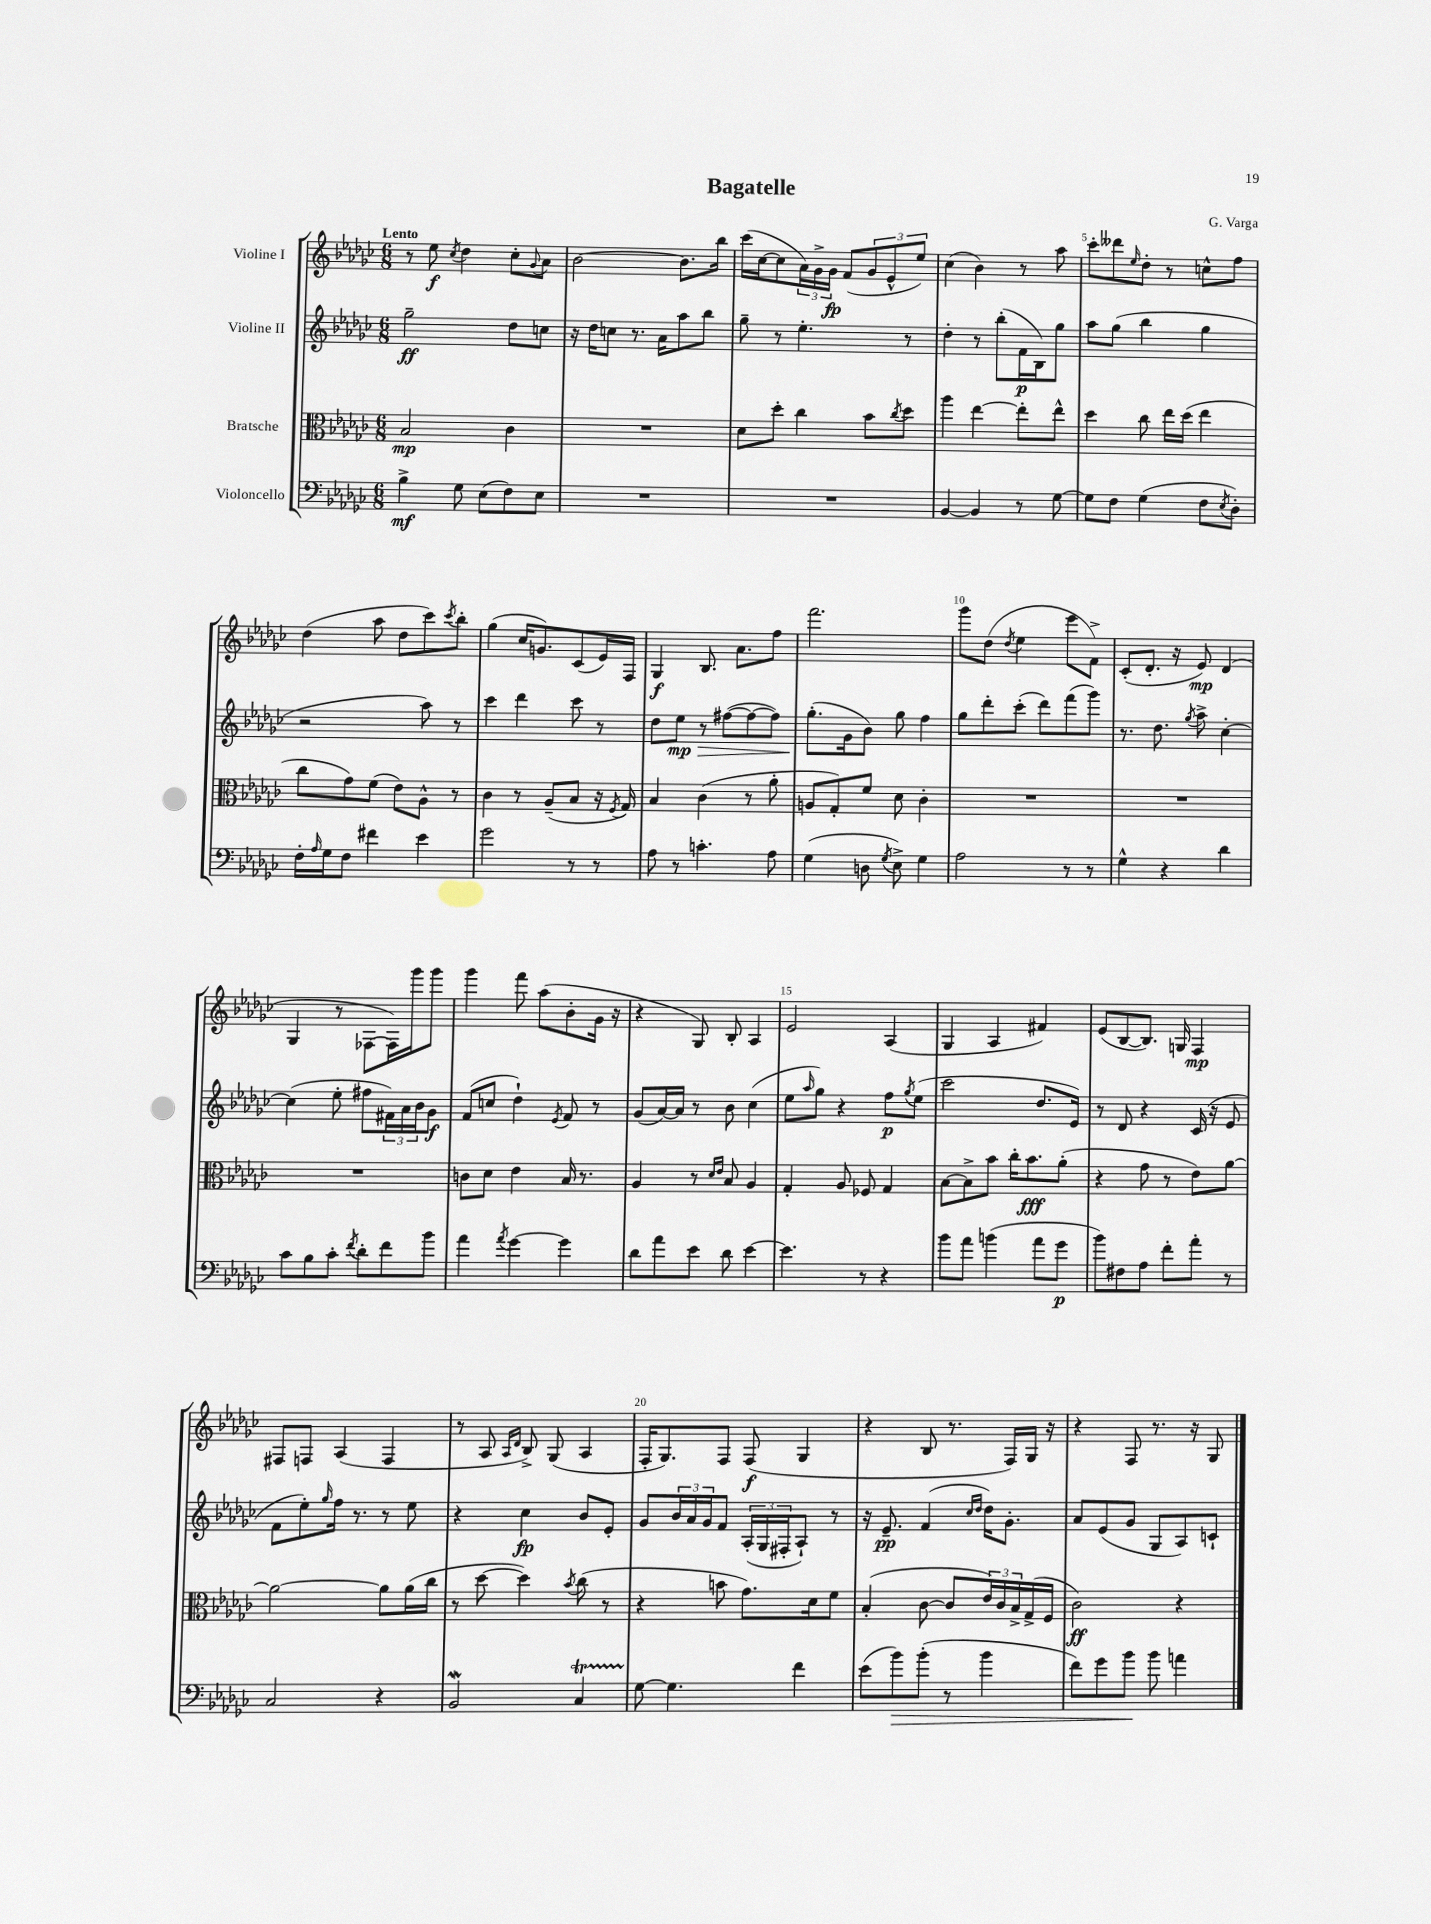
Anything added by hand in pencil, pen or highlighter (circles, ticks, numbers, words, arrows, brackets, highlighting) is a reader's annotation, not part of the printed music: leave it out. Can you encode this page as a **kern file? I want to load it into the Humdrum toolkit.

**kern	**kern	**kern	**kern
*staff4	*staff3	*staff2	*staff1
*clefF4	*clefC3	*clefG2	*clefG2
*k[b-e-a-d-g-c-]	*k[b-e-a-d-g-c-]	*k[b-e-a-d-g-c-]	*k[b-e-a-d-g-c-]
*M6/8	*M6/8	*M6/8	*M6/8
4B-^	2B-	2gg-~	8r
.	.	.	8ee-
.	.	.	8qcc-
8G-	.	.	4dd-
(8E-	.	.	.
8F)	4c-	8dd-	8cc-'
.	.	.	8qqg-
8E-	.	8cc	8a-
=	=	=	=
2.r	2.r	16r	[2b-
.	.	16dd-	.
.	.	8cc	.
.	.	8.r	.
.	.	16a-	.
.	.	8aa-	8.b-]
.	.	8bb-	.
.	.	.	16bb-
=	=	=	=
2.r	8d-	8gg-~	(16ccc-
.	.	.	[16cc-
.	8dd-'	8r	8cc-]
.	4cc-	4.ee-'	24a-)
.	.	.	24g-^
.	.	.	24g-
.	.	.	(8f
.	8b-	.	12g-
.	.	.	12e-^^
.	8qcc-	.	.
.	8dd-	8r	.
.	.	.	12ee-)
=	=	=	=
[4BB-	4aa-	4dd-'	(4cc-
4BB-]	[4ee-	8r	4b-)
.	.	(8bb-'	.
8r	8ee-']	16f	8r
.	.	16B-)	.
[8G-	8ee-^^	8gg-	8aa-
=	=	=	=
8G-]	4dd-	8aa-	8ccc-'
8F	.	(8gg-	8ddd--
.	.	.	16qqee-
(4G-	8cc-	4bb-	8dd-'
.	16ee-	.	8r
.	(16dd-	.	.
8F	4ee-	4gg-	8cc^^
8qE-	.	.	.
8D-')	.	.	8ff
=	=	=	=
16F'	8cc-	2r	(4dd-
16qqA-	.	.	.
16G-	.	.	.
8F	8g-)	.	.
4f#	(8f	.	8aa-
.	8e-)	.	8dd-
4e-	8A-^^	8aa-)	8ccc-)
.	.	.	8qccc-
.	8r	8r	8bb-'
=	=	=	=
2g-	4c-	4ccc-	(4gg-
.	8r	4ddd-	16cc-
.	.	.	8.g)
.	(8A-~	.	.
8r	8B-	8ccc-	(8c-
8r	16r	8r	16e-)
.	8qF	.	.
.	16G-)	.	16F
=	=	=	=
8A-	4B-	8dd-	4G-
8r	.	8ee-	.
4.c'	(4c-	8r	8.B-
.	.	([8ff#	.
.	.	.	8.a-
.	8r	8ff#_	.
8A-	8a-'	8ff#])	8ff
=	=	=	=
(4G-	8A	(8.gg-'	2.fff
.	8G-')	.	.
.	.	16g-	.
8D	8f	8b-)	.
8qG-	.	.	.
8E-^)	8d-	8gg-	.
4G-	4c-'	4ff	.
=	=	=	=
2A-	2.r	8gg-	8ggg-
.	.	8ddd-'	(8dd-
.	.	.	8qdd-
.	.	(8ccc-'	4ee-
.	.	8ddd-)	.
8r	.	(8fff	8eee-
8r	.	8ggg-)	8f^)
=	=	=	=
4G-^^	2.r	8.r	(8c-'
.	.	.	8.d-'
.	.	8.dd-	.
4r	.	.	.
.	.	.	16r
.	.	8qgg-	.
.	.	8aa-^	8e-)
4d-	.	[4cc-'	(4d-
=	=	=	=
8c-	2.r	(4cc-]	4G-
8B-	.	.	.
8c-'	.	8ee-'	8r
8qf	.	.	.
8d-'	.	8ff#	[8F-
8f	.	24f#)	16F-])
.	.	24a-	.
.	.	.	16ggg-
.	.	24b-	.
8b-	.	8g-	8ggg-
=	=	=	=
4a-	8c	(8f	4ggg-
.	8d-	8cc	.
8qa-	.	.	.
[4g-	4e-	4dd-`)	8fff
.	.	.	(8aa-
.	.	8qe-	.
4g-]	16B-	8f	8b-'
.	8.r	.	.
.	.	8r	16g-
.	.	.	16r
=	=	=	=
8d-	4A-	(8g-	4r
8a-	.	[16a-)	.
.	.	16a-]	.
8e-	8r	8r	8G-)
.	16qqd-	.	.
.	16qqe-	.	.
8d-	8B-	8b-	8B-'
[4e-	4A-	(4cc-	4A-
=	=	=	=
4.e-]	4G-'	8ee-	2e-
.	.	16qqaa-	.
.	.	8gg-)	.
.	8A-	4r	.
8r	8F-	.	.
4r	4G-	8ff	(4A-
.	.	8qgg-	.
.	.	(8ee-	.
=	=	=	=
8b-	[8B-	2ccc-	4G-
8a-	8B-^]	.	.
(4b	8b-	.	4A-
.	16cc-'	.	.
.	8.b-	.	.
8a-	.	8.dd-	4f#)
8g-	(8a-'	.	.
.	.	16e-)	.
=	=	=	=
8b-)	4r	8r	(8e-
8F#	.	8d-	[8B-
8A-	8g-	4r	8.B-])
8f'	8r	.	.
.	.	.	16G
8a-'	8e-)	(16c-	4F
.	.	16r	.
8r	[8a-	8e-	.
=	=	=	=
2C-	2a-_	8f	8F#
.	.	8ee-')	8F
.	.	16qqgg-	.
.	.	16ff	(4A-
.	.	8.r	.
4r	8a-]	8r	4F
.	(16a-	8ee-	.
.	16cc-	.	.
=	=	=	=
2BB-	8r	4r	8r
.	[8dd-	.	8A-
.	.	.	16qqA-
.	.	.	16qqd-
.	4dd-])	4cc-	8B-^)
.	.	.	(8G-
.	8qb-	.	.
4C-	(8cc-	8b-	4A-
.	8r	8e-'	.
=	=	=	=
[8G-	4r	8g-	16F'
.	.	.	8.G-)
4.G-]	.	24b-	.
.	.	24a-	.
.	.	24g-	.
.	8b	8f	8F
.	8.g-)	(24A-'	(8F
.	.	24G-	.
.	.	24F#'	.
4f	.	8A-`)	4G-
.	16d-	.	.
.	8f	8r	.
=	=	=	=
(8e-	(4B-'	16r	4r
.	.	8.e-~	.
8b-)	.	.	.
(8b-'	[8c-	(4f	8B-
8r	8c-]	.	8.r
.	.	16qqcc-	.
.	.	16qqdd-	.
4b-	24e-)	16dd-)	.
.	24c-	.	.
.	.	8.g-'	16F)
.	24B-^	.	.
.	(16G-^	.	16G-
.	16F	.	16r
=	=	=	=
8f)	2c-)	8a-	4r
8g-	.	(8e-	.
8b-	.	8g-	8F
8b-	.	8G-	8.r
4a	4r	8A-)	.
.	.	.	16r
.	.	8c`	8G-
==	==	==	==
*-	*-	*-	*-
